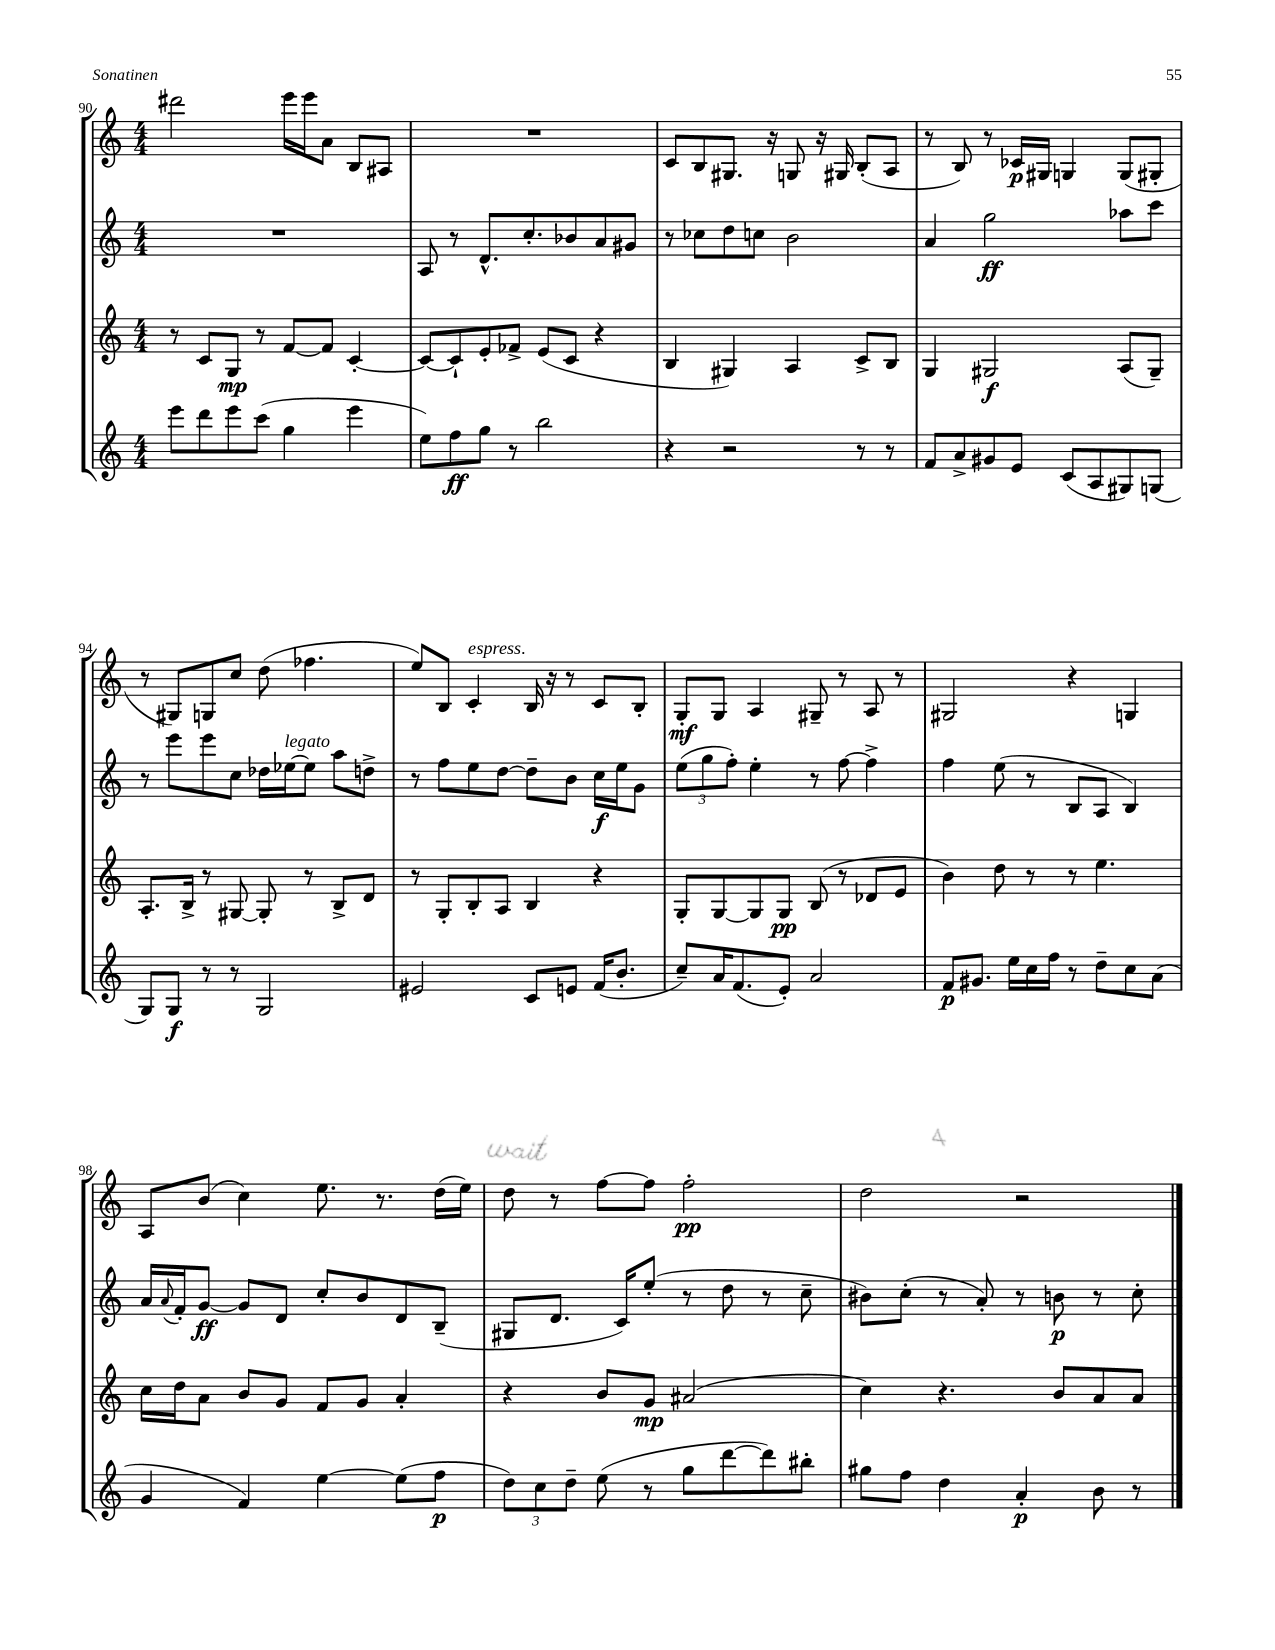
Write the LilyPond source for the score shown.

<<
\new StaffGroup <<
\new Staff = "s0" {
    \clef treble \key c \major \numericTimeSignature \time 4/4
    dis'''2 e'''16 e'''16 a'8 b8 ais8 |
    R1 |
    c'8 b8 gis8. r16 g8 r16 gis16 b8-.( a8 |
    r8 b8) r8 ces'16\p gis16 g4 g8( gis8-. |
    r8 gis8) g8 c''8 d''8( fes''4. |
    e''8) b8 c'4-.^\markup { \italic "espress." } b16 r16 r8 c'8 b8-. |
    g8-.\mf g8 a4 gis8-- r8 a8 r8 |
    gis2 r4 g4 |
    a8 b'8( c''4) e''8. r8. d''16( e''16) |
    d''8 r8 f''8~ f''8 f''2-.\pp |
    d''2 r2 \bar "|." |
}
\new Staff = "s1" {
    \clef treble \key c \major \numericTimeSignature \time 4/4
    R1 |
    a8 r8 d'8.-^ c''8.-. bes'8 a'8 gis'8 |
    r8 ces''8 d''8 c''8 b'2 |
    a'4 g''2\ff aes''8 c'''8 |
    r8 e'''8 e'''8 c''8 des''16 ees''16~^\markup { \italic "legato" } ees''8 a''8 d''8-> |
    r8 f''8 e''8 d''8~ d''8-- b'8 c''16\f e''16 g'8 |
    \tuplet 3/2 { e''8( g''8 f''8-.) } e''4-. r8 f''8~ f''4-> |
    f''4 e''8( r8 b8 a8 b4) |
    a'16 \appoggiatura { a'8 } f'16-. g'8~\ff g'8 d'8 c''8-. b'8 d'8 b8--( |
    gis8 d'8. c'16) e''8-.( r8 d''8 r8 c''8-- |
    bis'8) c''8-.( r8 a'8-.) r8 b'8\p r8 c''8-. \bar "|." |
}
\new Staff = "s2" {
    \clef treble \key c \major \numericTimeSignature \time 4/4
    r8 c'8 g8\mp r8 f'8~ f'8 c'4~-. |
    c'8~ c'8-! e'8-. fes'8-> e'8( c'8 r4 |
    b4 gis4) a4 c'8-> b8 |
    g4 gis2\f a8( gis8--) |
    a8.-. b16-> r8 gis8~ gis8-. r8 b8-> d'8 |
    r8 g8-. b8-. a8 b4 r4 |
    g8-. g8~ g8 g8\pp b8( r8 des'8 e'8 |
    b'4) d''8 r8 r8 e''4. |
    c''16 d''16 a'8 b'8 g'8 f'8 g'8 a'4-. |
    r4 b'8 g'8\mp ais'2( |
    c''4) r4. b'8 a'8 a'8 \bar "|." |
}
\new Staff = "s3" {
    \clef treble \key c \major \numericTimeSignature \time 4/4
    e'''8 d'''8 e'''8 c'''8( g''4 e'''4 |
    e''8) f''8\ff g''8 r8 b''2 |
    r4 r2 r8 r8 |
    f'8 a'8-> gis'8 e'8 c'8( a8 gis8) g8( |
    g8) g8\f r8 r8 g2 |
    eis'2 c'8 e'8 f'16( b'8.-. |
    c''8--) a'16 f'8.( e'8-.) a'2 |
    f'8\p gis'8. e''16 c''16 f''16 r8 d''8-- c''8 a'8( |
    g'4 f'4) e''4~ e''8( f''8\p |
    \tuplet 3/2 { d''8) c''8 d''8-- } e''8( r8 g''8 d'''8~ d'''8) bis''8-. |
    gis''8 f''8 d''4 a'4-.\p b'8 r8 \bar "|." |
}
>>
>>
\layout { \context { \Score currentBarNumber = #90 } }
